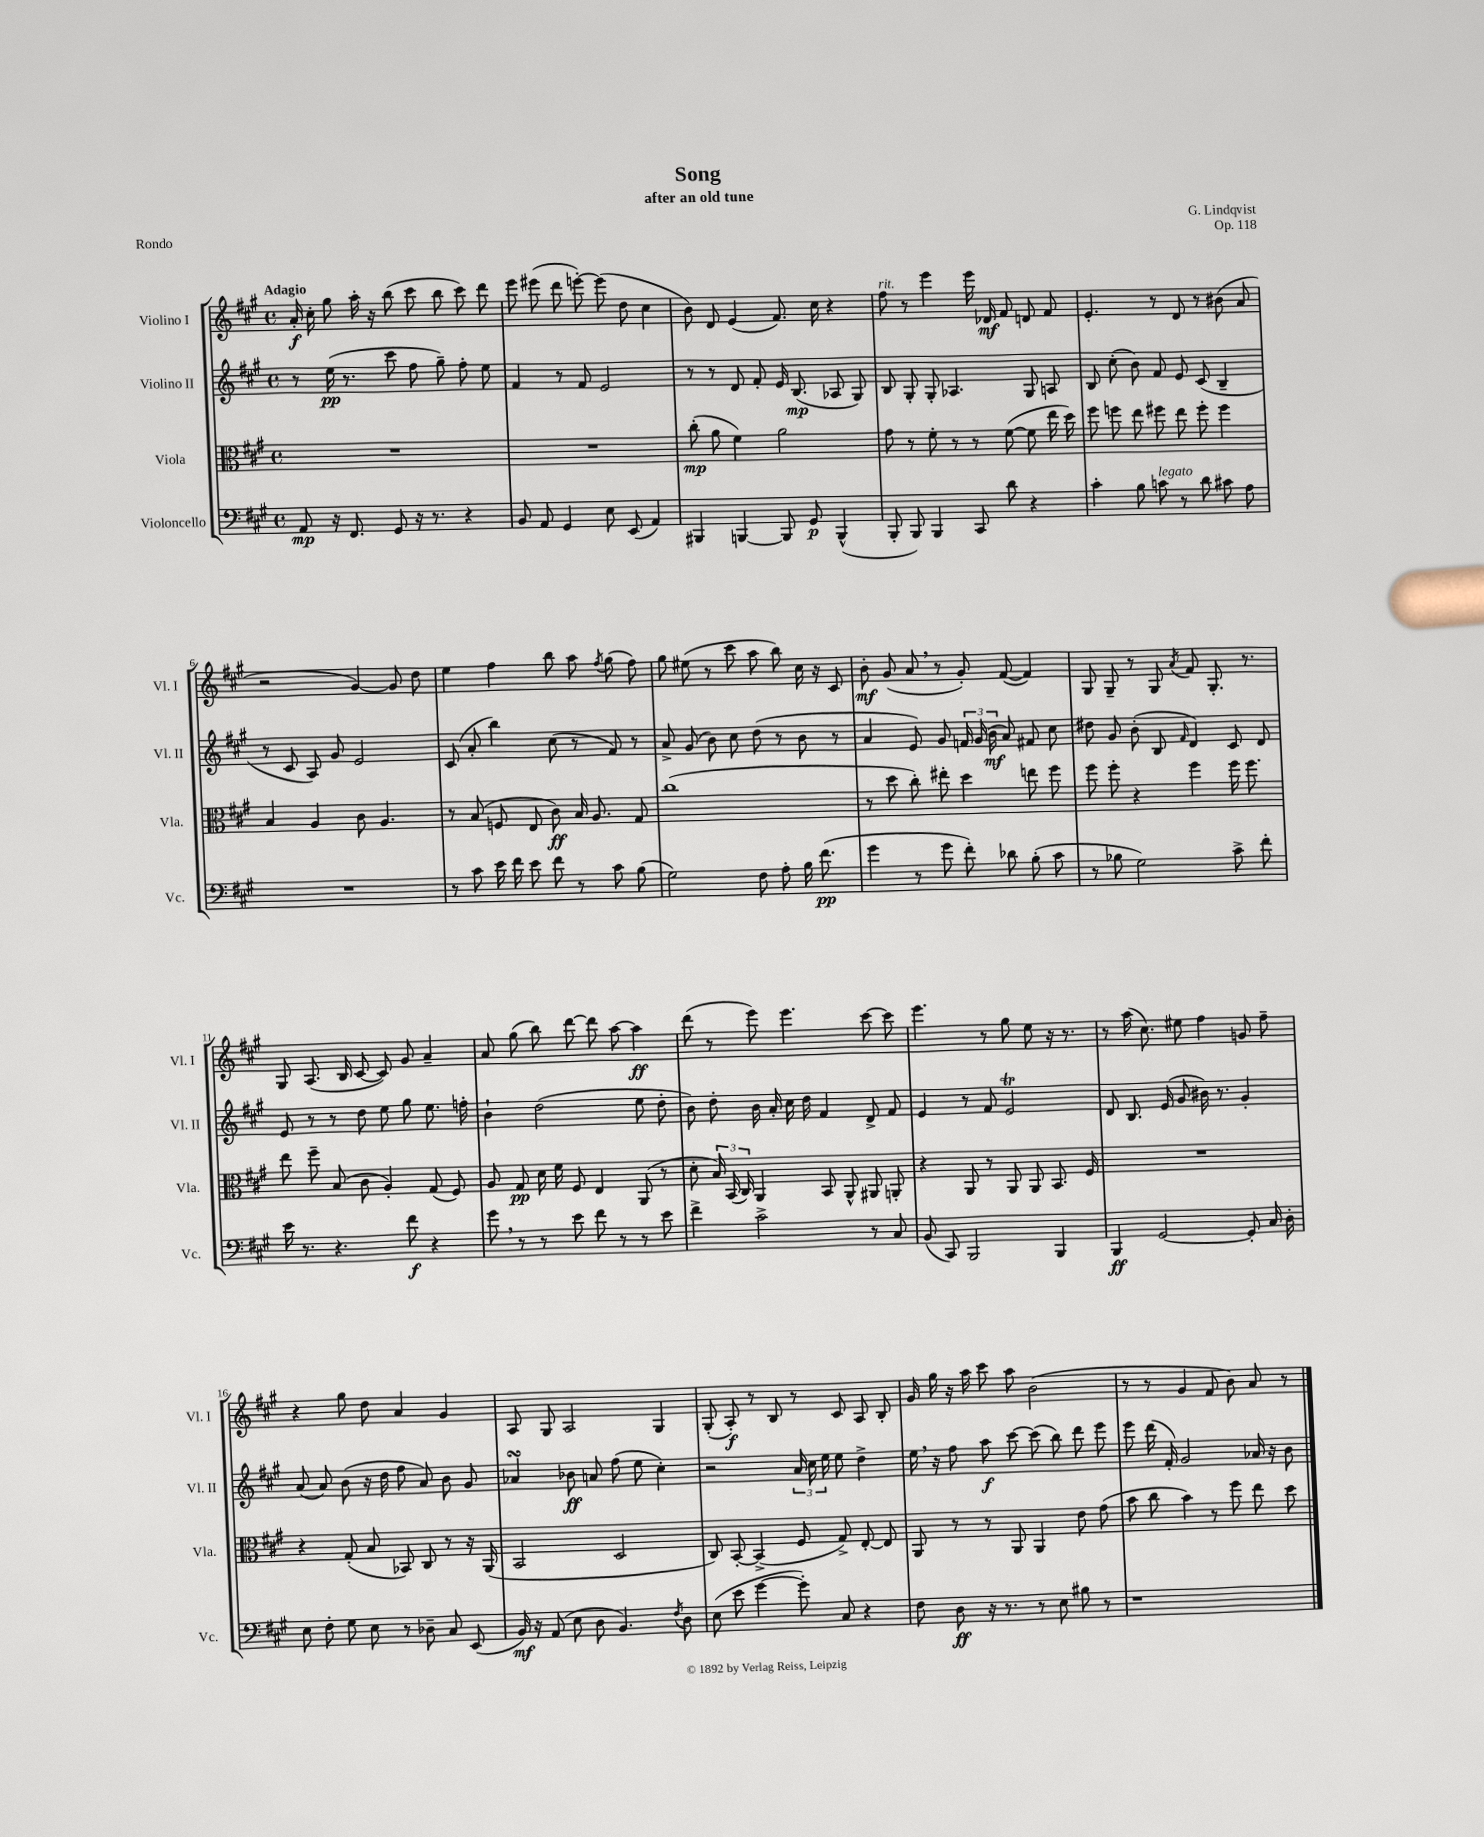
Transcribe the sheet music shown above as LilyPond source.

\header { title = "Song" composer = "G. Lindqvist" subtitle = "after an old tune" opus = "Op. 118" piece = "Rondo" }
<<
\new StaffGroup <<
\new Staff = "s0" \with { instrumentName = "Violino I" shortInstrumentName = "Vl. I" } {
    \clef treble \key a \major \defaultTimeSignature \time 4/4 \tempo "Adagio"
    \autoBeamOff a'16-.\f cis''16-. gis''8 a''16-. r16 b''8( cis'''8 b''8 cis'''8) d'''8 |
    e'''8 eis'''8( d'''8 e'''8~-.) e'''8( d''8 cis''4 |
    b'8) d'8 e'4( fis'8.) cis''16 r4 |
    fis''8^\markup { \italic "rit." } r8 e'''4 e'''16 des'16\mf fis'8 d'8 fis'8 |
    e'4.-. r8 d'8 r8 bis'8( a'8 |
    r2 gis'4~) gis'8 d''8 |
    e''4 fis''4 b''8 a''8 \acciaccatura { fis''8 } gis''8( fis''8) |
    gis''8 eis''8( r8 cis'''8 a''8 b''8) cis''16 r16 cis'8 |
    b'8-.\mf gis'8( a'8 \breathe r8 gis'8-.) fis'8~( fis'4) |
    gis8 gis8-- r8 gis8 \acciaccatura { a'8 } fis'8 gis8.-. r8. |
    gis8 a8.( b16 cis'8~ cis'8) gis'8 a'4-- |
    a'8 gis''8( b''8) d'''8~ d'''8 a''8~ a''4\ff |
    d'''8( r8 e'''8) e'''4. cis'''8~ cis'''8 |
    e'''4. r8 gis''8 e''8 r16 r8. |
    r8 a''16( cis''8.) eis''8 fis''4 g'8 fis''8-- |
    r4 gis''8 d''8 a'4 gis'4 |
    a8 gis8 a2 gis4 |
    gis8-.( a8-.\f) r8 b8 r8 cis'8 a8 b8-. |
    gis'16 gis''16 r16 a''16 cis'''8 a''8 b'2( |
    r8 r8 gis'4 fis'8 b'8) a'8 r8 \bar "|." |
}
\new Staff = "s1" \with { instrumentName = "Violino II" shortInstrumentName = "Vl. II" } {
    \clef treble \key a \major \defaultTimeSignature \time 4/4
    \autoBeamOff r8 e''16\pp( r8. cis'''8 fis''8 gis''8--) fis''8-. e''8 |
    fis'4 r8 fis'8 e'2 |
    r8 r8 d'8 fis'8-. e'16 b8.\mp( aes8 gis8) |
    b8 gis8-. gis8-. aes4. gis8 a8 |
    b8 cis''8-.( b'8) fis'8 e'8 cis'8( b4-- |
    r8 cis'8 a8) gis'8 e'2 |
    cis'8( a'8-. b''4) cis''8( r8 fis'8) r8 |
    a'8-> gis'8( b'8) cis''8 d''8( r8 b'8 r8 |
    a'4 e'8) gis'8 \tuplet 3/2 { f'16 gis'16( b'16\mf } a'8) fis'8 cis''8 |
    dis''8 gis'8 b'8-.( b8 \grace { fis'16 } d'4) cis'8 d'8 |
    e'8 r8 r8 d''8 e''8 gis''8 e''8. f''16-. |
    b'4-! d''2( e''8 d''8-. |
    b'8) d''8-. b'16 a'16-. cis''16 d''16 fis'4 d'8-> fis'8 |
    e'4 r8 fis'8 e'2\trill |
    d'8 b8. e'16( gis'8 bis'16) r8. gis'4-. |
    a'8( a'8) b'8( r16 d''16 fis''8 a'8) b'8 gis'8 |
    aes'4\turn bes'8\ff a'8 fis''8( e''8 cis''4-.) |
    r2 \tuplet 3/2 { a'16 cis''16 e''16 } e''8 d''4-> |
    e''16 \breathe r16 fis''8 a''8\f cis'''8~ cis'''8( b''8) d'''8 e'''8 |
    e'''8 d'''16( fis'16-.) gis'2 aes'16 r16 b'8 \bar "|." |
}
\new Staff = "s2" \with { instrumentName = "Viola" shortInstrumentName = "Vla." } {
    \clef alto \key a \major \defaultTimeSignature \time 4/4
    \autoBeamOff R1 |
    R1 |
    cis''8-.\mp( a'8 fis'4) a'2 |
    gis'8 r8 fis'8-. r8 r8 fis'8~( fis'8 e''16 d''16) |
    fis''8 f''8 e''8 fis''8 e''8 fis''8-. fis''4 |
    b4 a4 cis'8 a4. |
    r8 b8( f8 e8 cis'8\ff) b16 a8. gis8 |
    cis''1( |
    r8 d''8 cis''8-.) eis''8-. d''4 e''8 fis''8 |
    fis''8 fis''8-. r4 fis''4 fis''16 fis''8. |
    e''8 fis''8-- b8( cis'8 a4-.) gis8( fis8) |
    a8 gis8\pp d'16 fis'16 fis8 e4 a,8( r8 |
    d'8-. \tuplet 3/2 { b16) b,16( cis16) } a,4 b,8 a,8-^ ais,8 a,8-. |
    r4 a,8 r8 a,8 a,8 b,8. fis16 |
    R1 |
    r4 gis8-.( b8 bes,8) cis8 r8 r16 a,16( |
    b,2 d2 |
    cis8) b,8~-. b,4->( fis8 gis8->) e8~-. e8 |
    a,8 r8 r8 a,8 a,4 e'8 gis'8( |
    b'8 cis''8 b'4) r8 fis''8 e''8 d''8 \bar "|." |
}
\new Staff = "s3" \with { instrumentName = "Violoncello" shortInstrumentName = "Vc." } {
    \clef bass \key a \major \defaultTimeSignature \time 4/4
    \autoBeamOff a,8\mp r16 fis,8. gis,8 r16 r8. r4 |
    b,8 a,8 gis,4 e8 e,8( a,4) |
    bis,,4 b,,4~ b,,8 gis,8\p b,,4-^( |
    b,,8-. b,,8) b,,4 cis,8 d'8 r4 |
    cis'4-. b8 c'8^\markup { \italic "legato" } r8 d'8 cis'8 a8 |
    R1 |
    r8 cis'8 e'16 fis'16 e'8 fis'8 r8 cis'8 b8( |
    gis2) fis8 a8-. b16 fis'8.\pp( |
    gis'4 r8 gis'8 fis'8-.) des'8 b8-.( cis'8 |
    r8 bes8 gis2) cis'8-> fis'8-. |
    e'16 r8. r4. fis'8\f r4 |
    gis'8 \breathe r8 r8 e'8 fis'8 r8 r8 e'8 |
    fis'4-> cis'2-> r8 cis8 |
    b,8( cis,8) b,,2 b,,4 |
    b,,4\ff gis,2~ gis,8-. cis16 d16-. |
    e8 fis8-. gis8 e8 r8 des8-- cis8 e,8( |
    b,16\mf) r16 a,8( e8 d8 b,4.) \acciaccatura { fis8 } d8 |
    e8( e'8 gis'4~ gis'8-.) cis8 r4 |
    fis8 d8\ff r16 r8. r8 e8 bis8 r8 |
    r1 \bar "|." |
}
>>
>>
